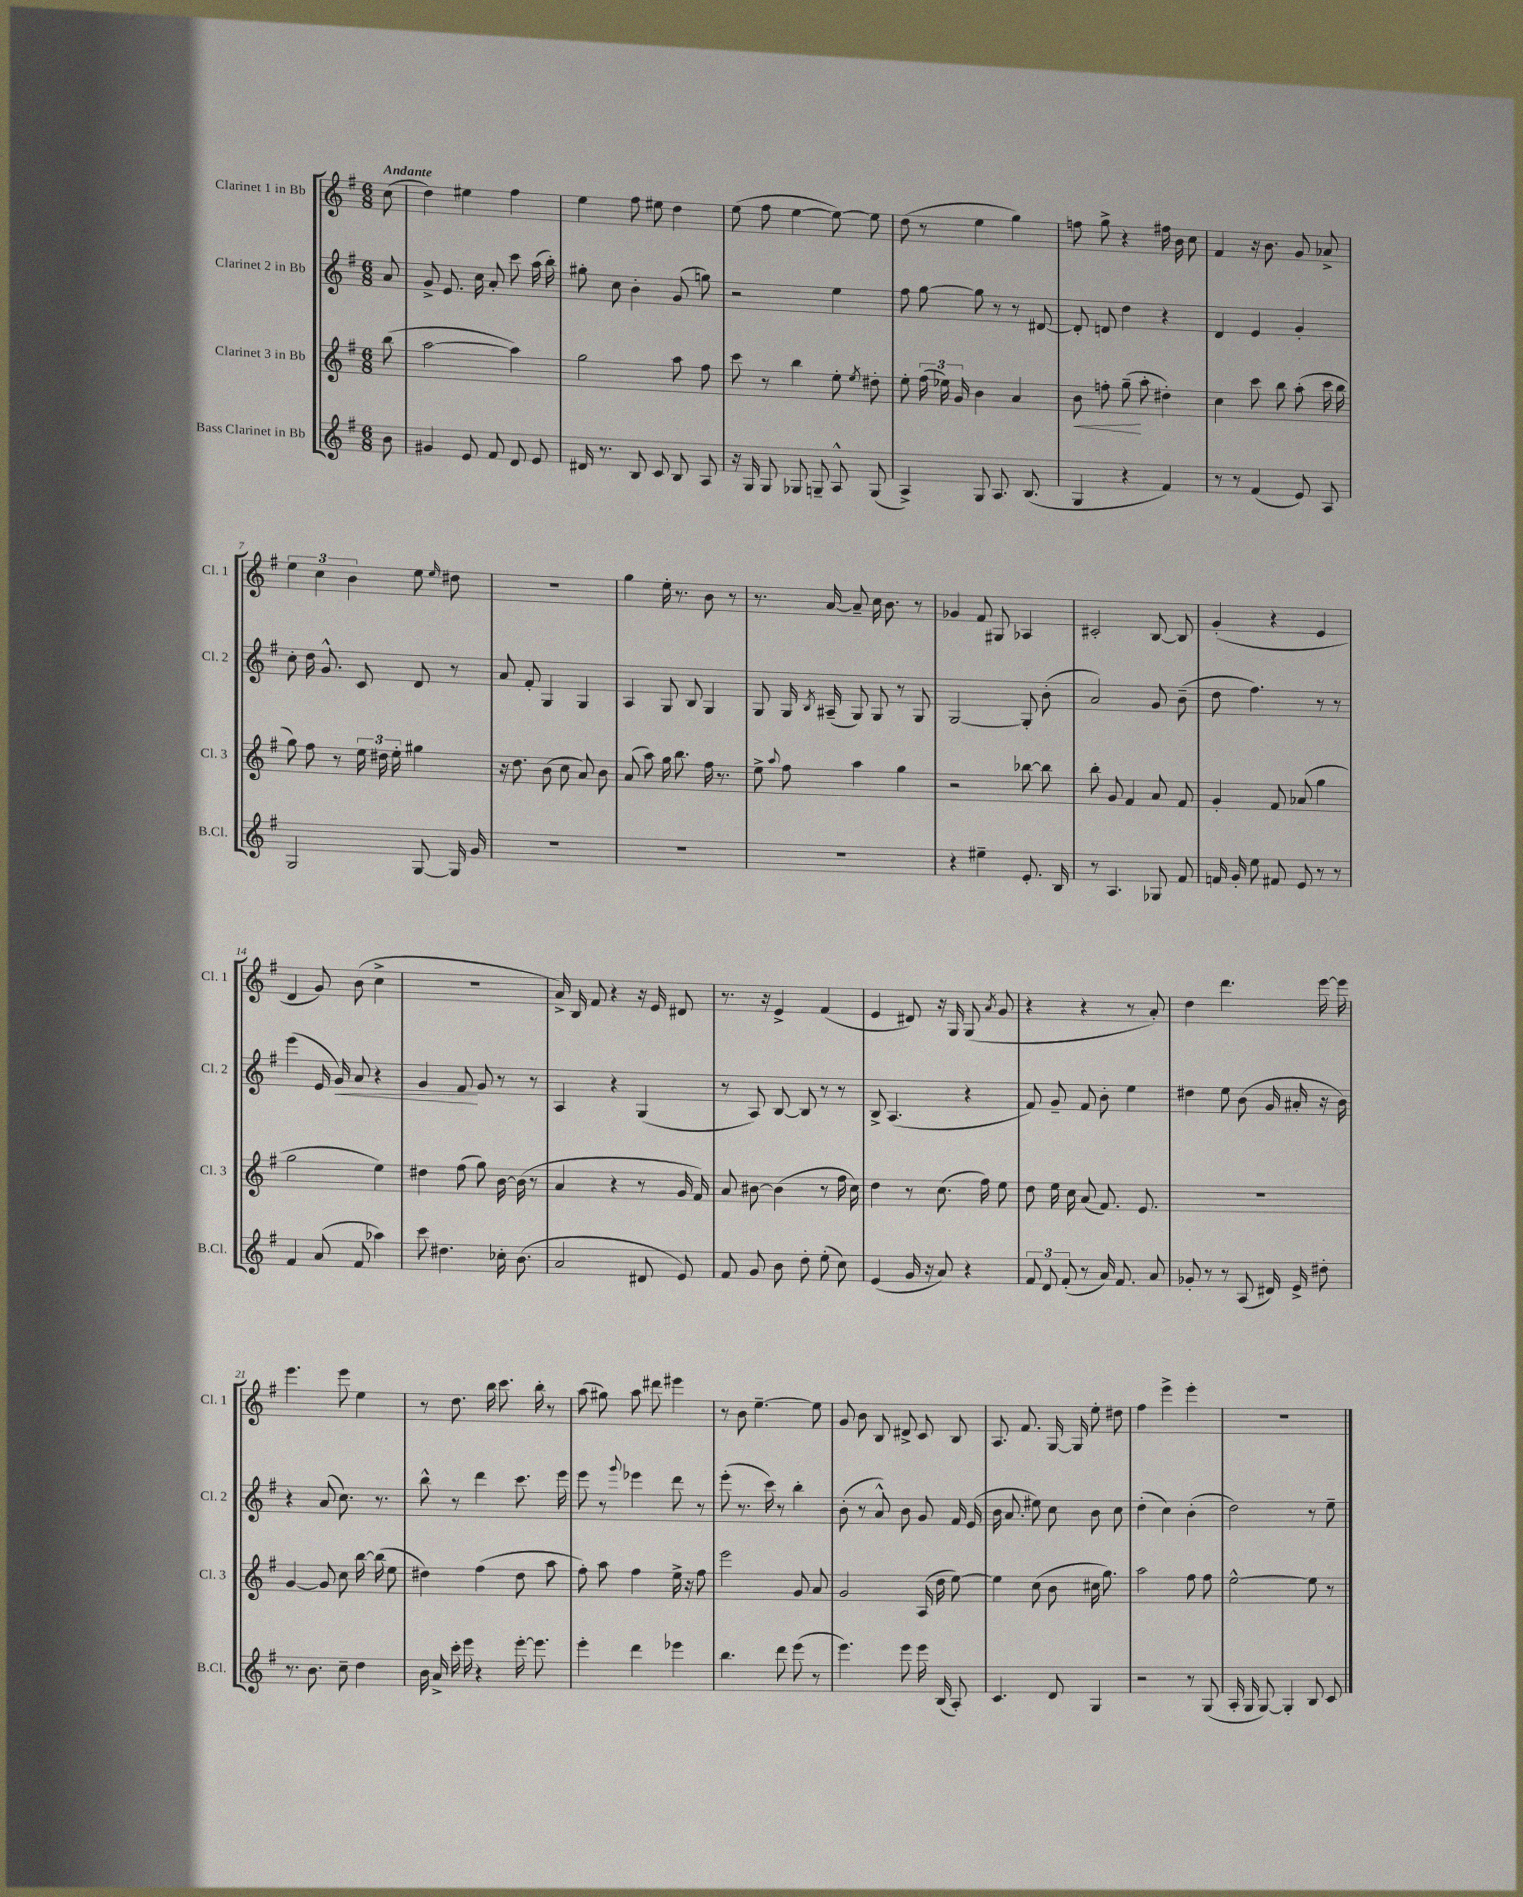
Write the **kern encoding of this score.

**kern	**kern	**kern	**kern
*staff4	*staff3	*staff2	*staff1
*clefG2	*clefG2	*clefG2	*clefG2
*k[f#]	*k[f#]	*k[f#]	*k[f#]
*M6/8	*M6/8	*M6/8	*M6/8
8b	(8bb	8a	(8cc
=	=	=	=
4g#	[2aa	8g^	4dd)
.	.	8.e	.
8e	.	.	4ee#
.	.	16cc	.
8f#	.	8a'	.
8d	4aa])	8ccc	4ff#
8e	.	(16aa	.
.	.	16bb')	.
=	=	=	=
16d#	2gg	8gg#'	4ee
8.r	.	.	.
.	.	8cc	.
8B	.	4b'	8ff#
8c	.	.	8ee#
8B	8aa	(8g	4dd
8A	8ff#	8gg)	.
=	=	=	=
16r	8ccc	2r	(8ee
16G	.	.	.
8G	8r	.	8ff#
8G-	4bb	.	[4ee
8G~	.	.	.
8A^^	8ee'	4ee	8ee_)
.	8qee	.	.
(8G	8dd#'	.	8ee]
=	=	=	=
4A^)	8ee'	8ff#	(8dd
.	(24ff#	[8gg	8r
.	24ee-)	.	.
.	24g	.	.
8G	4b	8gg]	4ee
8.A	.	8r	.
.	4a	8r	4gg)
(8.B	.	.	.
.	.	[8d#	.
=	=	=	=
4G	8b	8d#']	8ff
.	8ff'	8d	8gg^
4r	(8gg~	4dd	4r
.	8aa'	.	.
4f#)	4dd#')	4r	16ff#
.	.	.	16b
.	.	.	8cc
=	=	=	=
8r	4cc	4d	4f#
8r	.	.	.
(4f#	8ccc	4e	16r
.	.	.	8.b
.	8bb	.	.
8e)	(8aa'	4g'	8g
8A	16ccc	.	8a-^
.	16bb	.	.
=	=	=	=
2G	8gg)	8cc'	6ee
.	8ff#	16dd	.
.	.	.	6cc
.	.	8.g^^	.
.	8r	.	.
.	.	.	6b
.	24ee	8c	.
.	24dd#	.	.
.	24ee'	.	.
[8G	4gg#	8d	8ee
.	.	.	16qqee
16G]	.	8r	8dd#
16g	.	.	.
=	=	=	=
2.r	16r	8a	2.r
.	8.dd	.	.
.	.	8f#'	.
.	(8b	4G	.
.	8cc	.	.
.	8a)	4G	.
.	8b	.	.
=	=	=	=
2.r	(8a	4A	4gg
.	8aa)	.	.
.	16gg	8G	16ee'
.	8.bb	.	8.r
.	.	8B	.
.	16ff#	4G	8b
.	8.r	.	.
.	.	.	8r
=	=	=	=
2.r	8ee^	8G	8.r
.	8qqaa	.	.
.	8ff#	16G	.
.	.	8qB	.
.	.	(16A#~	[16a
.	4aa	8G)	8a~]
.	.	8G	16cc
.	.	.	8.b
.	4gg	8r	.
.	.	8G	8r
=	=	=	=
4r	2r	[2G	4g-
4ee#~	.	.	8f#
.	.	.	8G#
8.e'	[8bb-	8G']	4A-
.	8bb-]	(8b'	.
16B	.	.	.
=	=	=	=
8r	8bb'	2a)	2c#'
4.A	8g	.	.
.	4f#	.	.
8G-	8a	8g	[8B
8f#	8f#	(8b~	8B]
=	=	=	=
16f	4g'	8dd	(4g'
16g'	.	.	.
8ee	.	4.ff#)	.
8f#	8f#	.	4r
8e	(8a-	.	.
8r	4gg	8r	4e
8r	.	8r	.
=	=	=	=
4f#	2gg	(4eee	4d
(8a	.	16e	8g)
.	.	16g)	.
8f#	.	8a	(8b
4aa-)	4ee)	4r	4cc^
=	=	=	=
8ccc	4dd#	4g	2.r
4.dd#	.	.	.
.	(8ff#	8f#	.
.	8gg)	8g	.
16cc-'	[16b	8r	.
(8.b	(16b]	.	.
.	8r	8r	.
=	=	=	=
2a	4a	4A	16a^)
.	.	.	16B
.	.	.	8f#
.	4r	4r	4r
8d#	8r	(4G	16r
.	.	.	16e
8e)	16g	.	8d#
.	16f#)	.	.
=	=	=	=
8f#	8a	8r	8.r
8g	[8b#	8A)	.
.	.	.	16r
8b	(4b#]	[8B	4e^
8dd'	.	8B]	.
(8ee'	8r	8r	(4f#
8cc)	16ff#	8r	.
.	16cc)	.	.
=	=	=	=
(4e	4dd	8B^	4e
.	.	(4.A	.
16g	8r	.	8d#)
16r	.	.	.
8a)	(8.cc	.	16r
.	.	.	16G
4r	.	4r	(8G
.	16ff#)	.	.
.	.	.	8qa
.	8ee	.	8g
=	=	=	=
12f#	8dd	8f#)	4r
12d	.	.	.
.	16ee	8g~	.
(12f#'	.	.	.
.	16cc	.	.
8r	(8a	8f#	4r
16a)	8.f#)	8b'	.
8.f#	.	.	.
.	.	4ee	8r
.	8.e	.	.
8a	.	.	8a')
=	=	=	=
8g-'	2.r	4dd#	4dd
8r	.	.	.
8r	.	8ee	4.ddd
(8A	.	(8b	.
16d#)	.	16g	.
16e^	.	16a#'	.
8dd#'	.	16r	[16eee
.	.	16b)	16eee]
=	=	=	=
8.r	[4g	4r	4.eee
8.b	.	.	.
.	8g]	(8a	.
8cc~	8cc	8.cc)	8eee
4dd	[16bb	.	4ee
.	(16bb]	8.r	.
.	8ee	.	.
=	=	=	=
16b	4dd#)	8bb^^	8r
16a^	.	.	.
16ccc'	.	8r	8.dd
16eee	.	.	.
4r	(4ff#	4ddd	.
.	.	.	16bb
.	.	.	8.ccc
[16eee'	8dd#	8.ccc	.
8.eee]	.	.	16bb'
.	8aa	.	8r
.	.	16eee	.
=	=	=	=
4eee'	8ff#')	8eee	(8aa
.	8aa	8r	8gg#)
.	.	8qqggg	.
4ddd	4ff#	4eee-	8aa
.	.	.	8ddd#
4eee-	16ee^	8ddd	4eee#
.	16r	.	.
.	8ff#	8r	.
=	=	=	=
4.bb	2eee	(8eee'	8r
.	.	8.r	8b
.	.	.	[4.ee~
.	.	16ccc)	.
8ddd	.	8r	.
(8eee	8g	4bb'	.
8r	8a	.	8ee]
=	=	=	=
4.eee)	2g	(8b'	8g
.	.	8r	8b
.	.	8a^^)	8B
8eee	.	8b	8d#^
16eee	(16A	8g	8c
(16B	16dd	.	.
8A')	[8ee)	16f#	8B
.	.	(16e	.
=	=	=	=
4.c	4ee]	16b	8.A
.	.	8.a	.
.	.	.	8.f#
.	(8cc	8ee#)	.
8d	8b	8cc	[16G
.	.	.	16G]
4G	16cc#	8b	8ee'
.	8.gg)	.	.
.	.	8cc	8dd#
=	=	=	=
2r	2aa	(4dd'	4ff#
.	.	4cc)	4eee^
8r	8ff#	(4b'	4eee'
(8G	8ff#	.	.
=	=	=	=
16A'	[2ee^^	2dd)	2.r
16G	.	.	.
[8G)	.	.	.
4G']	.	.	.
8B	8ee]	8r	.
8c	8r	8ee~	.
==	==	==	==
*-	*-	*-	*-
